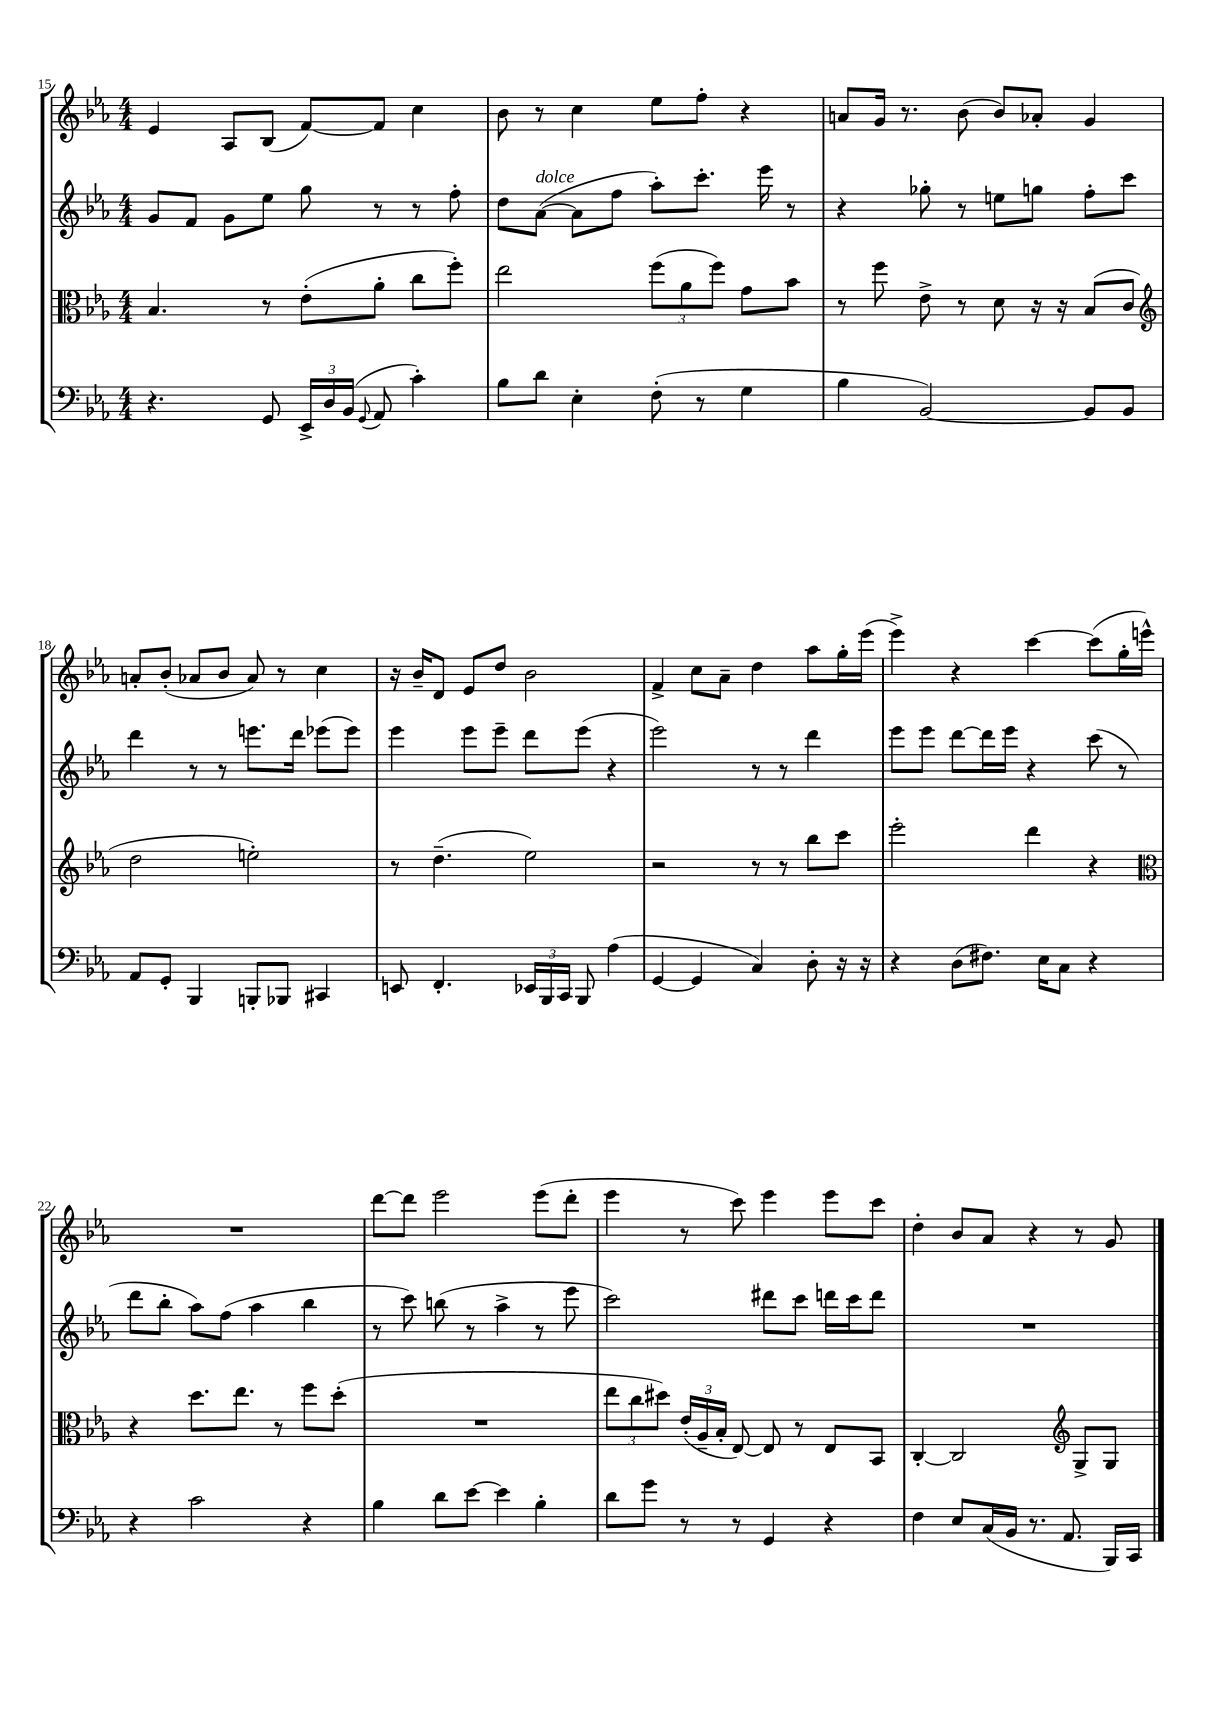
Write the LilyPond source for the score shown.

<<
\new StaffGroup <<
\new Staff = "s0" {
    \clef treble \key ees \major \numericTimeSignature \time 4/4
    \autoBeamOff ees'4 aes8[ bes8]( f'8[~) f'8] c''4 |
    bes'8 r8 c''4 ees''8[ f''8]-. r4 |
    a'8[ g'16] r8. bes'8( bes'8[) aes'8]-. g'4 |
    a'8[-. bes'8]-.( aes'8[ bes'8] aes'8) r8 c''4 |
    r16 bes'16[-- d'8] ees'8[ d''8] bes'2 |
    f'4-> c''8[ aes'8]-- d''4 aes''8[ g''16-. ees'''16]( |
    ees'''4->) r4 c'''4~ c'''8[( g''16-. e'''16]-^) |
    R1 |
    d'''8[~ d'''8] ees'''2 ees'''8[( d'''8]-. |
    ees'''4 r8 c'''8) ees'''4 ees'''8[ c'''8] |
    d''4-. bes'8[ aes'8] r4 r8 g'8 \bar "|." |
}
\new Staff = "s1" {
    \clef treble \key ees \major \numericTimeSignature \time 4/4
    \autoBeamOff g'8[ f'8] g'8[ ees''8] g''8 r8 r8 f''8-. |
    d''8[ aes'8]~^\markup { \italic "dolce" }( aes'8[ f''8] aes''8[-.) c'''8.]-. ees'''16 r8 |
    r4 ges''8-. r8 e''8[ g''8] f''8[-. c'''8] |
    d'''4 r8 r8 e'''8.[ d'''16] ees'''8[( ees'''8]) |
    ees'''4 ees'''8[ ees'''8]-- d'''8[ ees'''8]( r4 |
    ees'''2) r8 r8 d'''4 |
    ees'''8[ ees'''8] d'''8[~ d'''16 ees'''16] r4 c'''8( r8 |
    d'''8[ bes''8]-. aes''8[) f''8]( aes''4 bes''4 |
    r8 c'''8) b''8( r8 aes''4-> r8 ees'''8 |
    c'''2) dis'''8[ c'''8] d'''16[ c'''16 d'''8] |
    R1 \bar "|." |
}
\new Staff = "s2" {
    \clef alto \key ees \major \numericTimeSignature \time 4/4
    \autoBeamOff bes4. r8 ees'8[-.( aes'8]-. c''8[ f''8]-.) |
    ees''2 \tuplet 3/2 { f''8[( aes'8 f''8]) } g'8[ bes'8] |
    r8 f''8 ees'8-> r8 d'8 r16 r16 bes8[( c'8] |
    \clef treble d''2 e''2-.) |
    r8 d''4.--( ees''2) |
    r2 r8 r8 bes''8[ c'''8] |
    ees'''2-. d'''4 r4 |
    \clef alto r4 d''8.[ ees''8.] r8 f''8[ d''8]-.( |
    R1 |
    \tuplet 3/2 { ees''8[ c''8 dis''8]) } \tuplet 3/2 { ees'16[-.( aes16-- bes16]-. } ees8~) ees8 r8 ees8[ bes,8] |
    c4~-. c2 \clef treble g8[-> g8] \bar "|." |
}
\new Staff = "s3" {
    \clef bass \key ees \major \numericTimeSignature \time 4/4
    \autoBeamOff r4. g,8 \tuplet 3/2 { ees,16[-> d16 bes,16]( } \appoggiatura { g,8 } aes,8 c'4-.) |
    bes8[ d'8] ees4-. f8-.( r8 g4 |
    bes4 bes,2~) bes,8[ bes,8] |
    aes,8[ g,8]-. bes,,4 b,,8[-. bes,,8] cis,4 |
    e,8 f,4.-. \tuplet 3/2 { ees,16[ bes,,16 c,16] } bes,,8 aes4( |
    g,4~ g,4 c4) d8-. r16 r16 |
    r4 d8[( fis8.]) ees16[ c8] r4 |
    r4 c'2 r4 |
    bes4 d'8[ ees'8]~ ees'4 bes4-. |
    d'8[ g'8] r8 r8 g,4 r4 |
    f4 ees8[ c16( bes,16] r8. aes,8. bes,,16[) c,16] \bar "|." |
}
>>
>>
\layout { \context { \Score currentBarNumber = #15 } }
